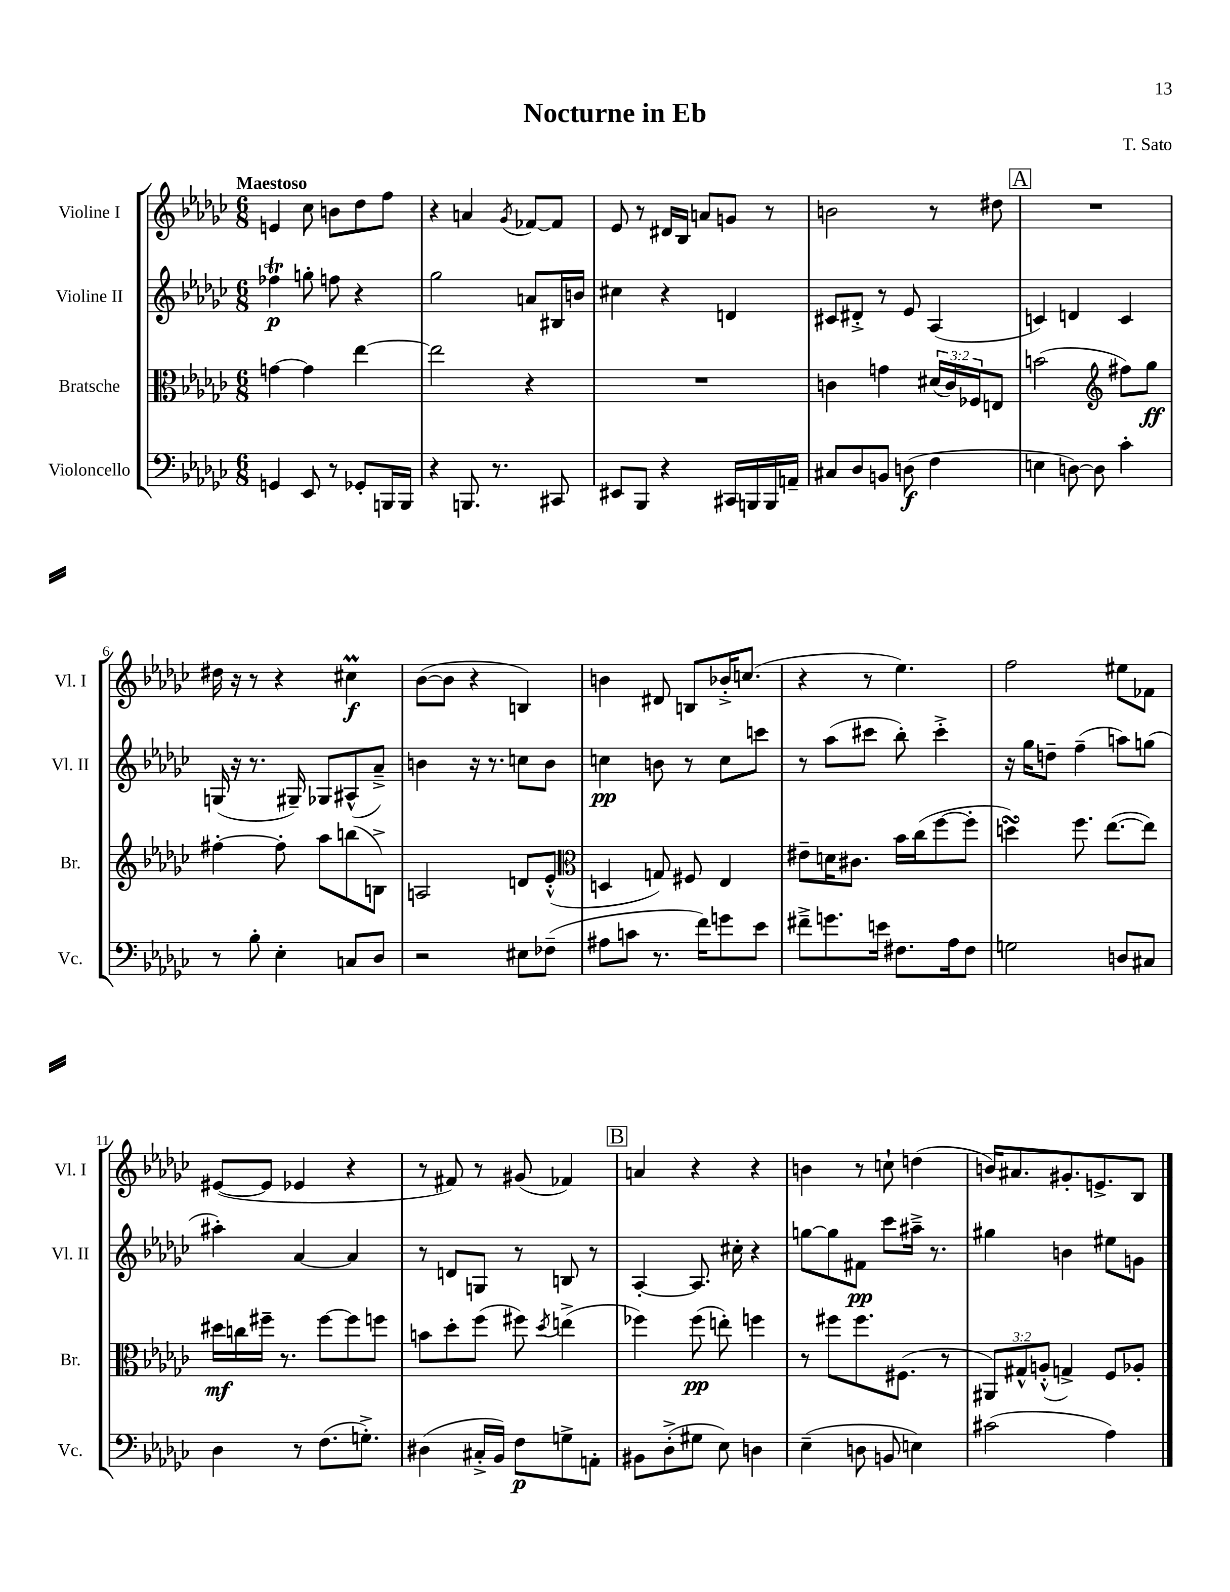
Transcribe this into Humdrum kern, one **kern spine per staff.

**kern	**kern	**kern	**kern
*staff4	*staff3	*staff2	*staff1
*clefF4	*clefC3	*clefG2	*clefG2
*k[b-e-a-d-g-c-]	*k[b-e-a-d-g-c-]	*k[b-e-a-d-g-c-]	*k[b-e-a-d-g-c-]
*M6/8	*M6/8	*M6/8	*M6/8
4GG	[4g	4ff-	4e
8EE-	4g]	8gg'	8cc-
8r	.	8ff	8b
8GG-'	[4ee-	4r	8dd-
16BBB	.	.	8ff
16BBB	.	.	.
=	=	=	=
4r	2ee-]	2gg-	4r
8.BBB	.	.	4a
8.r	.	.	.
.	.	.	8qg-
.	4r	8a	[8f-
8CC#	.	16B#	8f-]
.	.	16b	.
=	=	=	=
8EE#	2.r	4cc#	8e-
8BBB-	.	.	8r
4r	.	4r	16d#
.	.	.	16B-
.	.	.	8a
16CC#	.	4d	8g
16BBB	.	.	.
16BBB	.	.	8r
16AA~	.	.	.
=	=	=	=
8C#	4c	8c#	2b
8D-	.	8d#'^	.
8BB	4g	8r	.
(8D	.	8e-	.
4F	(24d#	(4A-	8r
.	24c)	.	.
.	24F-	.	.
.	8E	.	8dd#
=	=	=	=
4E	(2b	4c)	2.r
[8D)	.	4d	.
8D]	.	.	.
*	*clefG2	*	*
4c-'	8ff#)	4c	.
.	8gg-	.	.
=	=	=	=
8r	[4ff#'	(16G	16dd#
.	.	16r	16r
8B-'	.	8.r	8r
4E-'	8ff#']	.	4r
.	.	16G#~)	.
.	8aa-	8G-	.
8C	(8bb	(8A#^^	4cc#
8D-	8B^)	8a-~^)	.
=	=	=	=
2r	2A	4b	([8b-
.	.	.	8b-]
.	.	16r	4r
.	.	8.r	.
8E#	8d	8cc	4B)
(8F-~	(8e-'^^	8b	.
=	=	=	=
*	*clefC3	*	*
8A#	4D	4cc	4b
8c	.	.	.
8.r	8G)	8b	8d#
.	8F#	8r	8B
16f)	.	.	.
8g	4E-	8cc	16b-'^
.	.	.	(8.cc
8e-	.	8ccc	.
=	=	=	=
8f#~^	8e#~	8r	4r
8.g	16d	(8aa-	.
.	8.c#	.	.
.	.	8ccc#	8r
16e	.	.	.
8.F#	16b-	8bb-')	4.ee-)
.	(16cc-	.	.
.	[8ff	4ccc#'^	.
16A-	.	.	.
8F#	8ff']	.	.
=	=	=	=
2G	4dd)	16r	2ff
.	.	16gg-	.
.	.	8dd~	.
.	8.ff	(4ff~	.
.	([8.ee-	.	.
8D	.	8aa)	8ee#
8C#	8ee-])	(8gg	8f-
=	=	=	=
4D-	16dd#	4aa#')	([8e#
.	16cc	.	.
.	16ff#~	.	8e#]
.	8.r	.	.
8r	.	[4a-	4e-
(8.F	[8ff#	.	.
.	8ff#]	4a-]	4r
8.G'^)	.	.	.
.	8ff	.	.
=	=	=	=
(4D#	8b	8r	8r
.	8dd-'	8d	8f#)
16C#'^	(8ff	8G	8r
16BB-)	.	.	.
8F	8ff#)	8r	(8g#
.	8qdd-	.	.
8G^	(4ee^	8B	4f-)
8AA'	.	8r	.
=	=	=	=
8BB#	4ff-)	[4A-'	4a
(8D-'^	.	.	.
8G#	(8ff-	8.A-]	4r
8E-)	8ee')	.	.
.	.	16cc#'	.
4D	4ff	4r	4r
=	=	=	=
(4E-~	8r	[8gg	4b
.	8ff#	8gg]	.
8D	8.ff#	8f#	8r
8BB	.	8ccc-	8cc`
.	(8.F#	.	.
4E)	.	16aa#~^	(4dd
.	.	8.r	.
.	8r	.	.
=	=	=	=
(2c#	12AA#)	4gg#	16b)
.	.	.	8.a#
.	12G#^^	.	.
.	(12A'^^	.	.
.	4G^)	4b	8.g#'
.	.	.	8.e^
4A-)	8F	8ee#	.
.	8A-'	8g	8B-
==	==	==	==
*-	*-	*-	*-
